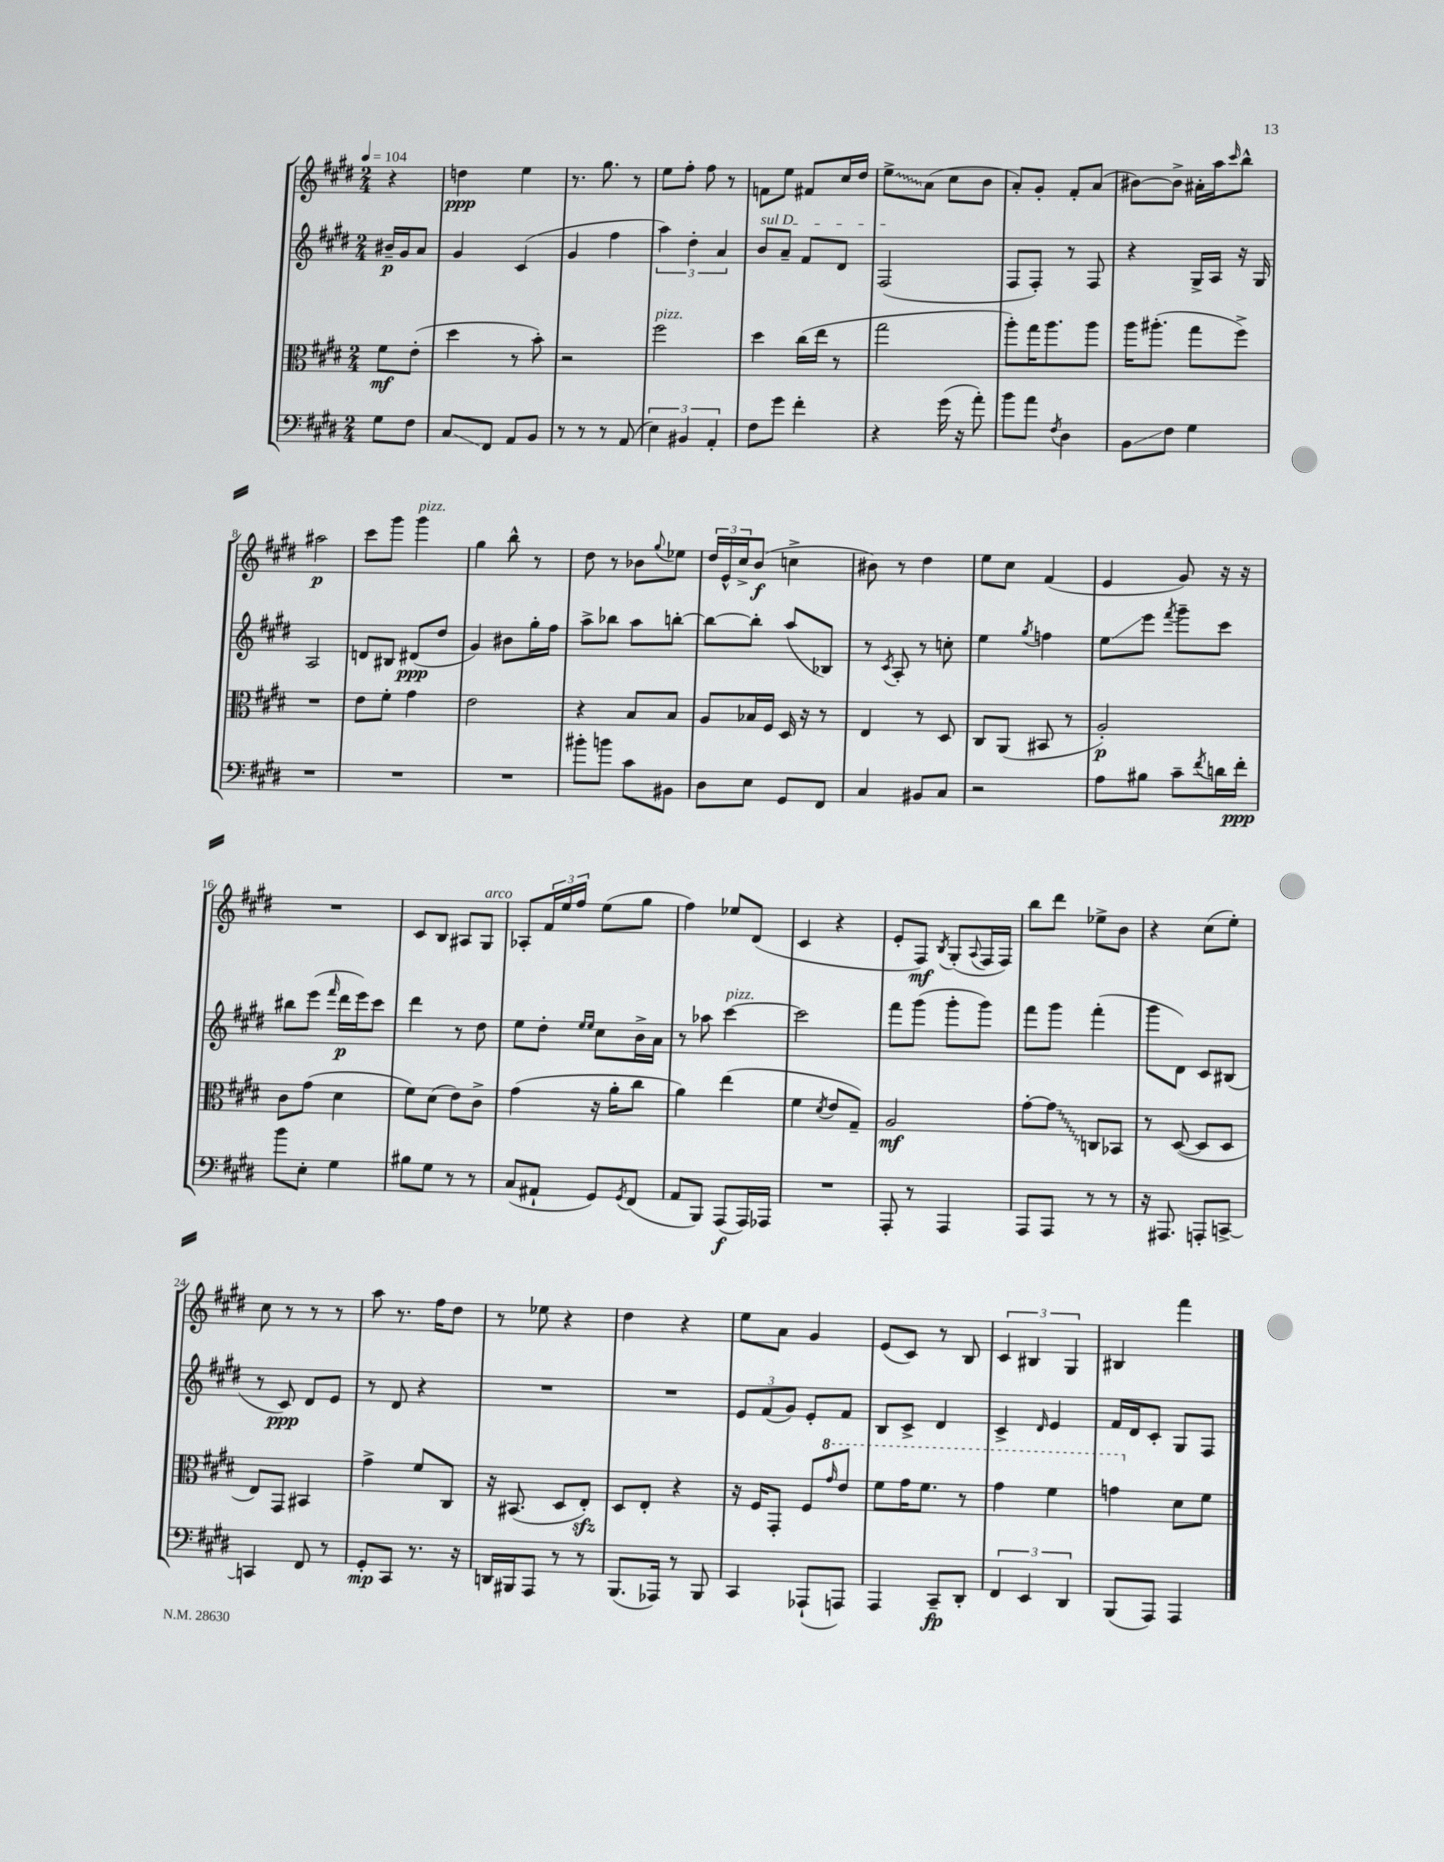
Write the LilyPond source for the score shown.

<<
\new StaffGroup <<
\new Staff = "s0" {
    \clef treble \key e \major \numericTimeSignature \time 2/4 \partial 4 \tempo 4 = 104
    r4 |
    d''4\ppp e''4 |
    r8. gis''8. r8 |
    e''8 fis''8-. fis''8 r8 |
    f'8 e''8 fis'8 cis''16 dis''16 |
    \once \override Glissando.style = #'zigzag e''8->\glissando a'8( cis''8 b'8 |
    a'8-.) gis'8-. fis'8-. a'8( |
    bis'8~) bis'8-> ais'16-. a''16 \grace { cis'''16 } b''8-^ |
    ais''2\p |
    cis'''8 gis'''8 gis'''4^\markup { \italic "pizz." } |
    gis''4 b''8-^ r8 |
    dis''8 r8 bes'8 \appoggiatura { gis''8 } ees''8 |
    \tuplet 3/2 { dis''16 e'16-^ cis''16-> } b'8\f( c''4-> |
    bis'8) r8 dis''4 |
    e''8 cis''8 fis'4( |
    e'4 gis'8) r16 r16 |
    R2 |
    cis'8 b8 ais8 gis8^\markup { \italic "arco" } |
    aes8-. \tuplet 3/2 { fis'16 e''16 fis''16 } e''8( gis''8 |
    fis''4) ees''8 dis'8( |
    cis'4 r4 |
    e'8-. fis8\mf) \acciaccatura { b8 } gis8-.( \appoggiatura { a8 } fis16 fis16) |
    b''8 dis'''8 ees''8-> b'8 |
    r4 cis''8( e''8-.) |
    cis''8 r8 r8 r8 |
    a''8 r8. fis''16 dis''8 |
    r8 ees''8 r4 |
    dis''4 r4 |
    e''8 a'8 gis'4 |
    e'8( cis'8) r8 b8 |
    \tuplet 3/2 { cis'4 bis4 gis4 } |
    bis4 fis'''4 \bar "|." |
}
\new Staff = "s1" {
    \clef treble \key e \major \numericTimeSignature \time 2/4 \partial 4
    bis'16--\p gis'16 a'8 |
    gis'4 cis'4( |
    gis'4 fis''4 |
    \tuplet 3/2 { a''4) dis''4-. a'4 } |
    \once \override TextSpanner.bound-details.left.text = \markup { \italic "sul D" } b'8\startTextSpan a'8-- fis'8 dis'8 |
    fis2\stopTextSpan( |
    fis8 fis8-.) r8 fis8 |
    r4 gis16-> a16 r16 gis16 |
    a2 |
    d'8 bis8 dis'8\ppp( dis''8 |
    gis'4) bis'8 gis''16-. fis''16 |
    a''8-> bes''8 a''8 b''8~-. |
    b''8~ b''8-. a''8( bes8) |
    r8 \acciaccatura { cis'8 } a8-. r8 c''8-. |
    e''4 \acciaccatura { gis''8 } f''4 |
    e''8\glissando e'''8 \acciaccatura { fis'''8 } gis'''8-- cis'''8 |
    bis''8 e'''8( \grace { fis'''16 } dis'''16\p e'''16) cis'''8 |
    dis'''4 r8 dis''8 |
    e''8 dis''8-. \grace { e''16 e''16 } cis''8 b'16-> a'16 |
    r8 aes''8 cis'''4~^\markup { \italic "pizz." } |
    cis'''2 |
    fis'''8 gis'''8( gis'''8-. gis'''8) |
    fis'''8 gis'''8 fis'''4-.( |
    gis'''8 dis'8) cis'8 bis8( |
    r8 cis'8\ppp) dis'8 e'8 |
    r8 dis'8 r4 |
    R2 |
    R2 |
    \tuplet 3/2 { e'8 fis'8( gis'8) } e'8-. fis'8 |
    b8 cis'8-> dis'4 |
    cis'4-> \grace { dis'16 } e'4 |
    fis'16 dis'16 cis'8-. gis8 fis8 \bar "|." |
}
\new Staff = "s2" {
    \clef alto \key e \major \numericTimeSignature \time 2/4 \partial 4
    fis'8\mf e'8-.( |
    dis''4 r8 b'8-.) |
    r2 |
    fis''2^\markup { \italic "pizz." } |
    dis''4 cis''16( e''16 r8 |
    gis''2 |
    a''8-.) gis''16 a''8. a''8 |
    a''16 ais''8.-.( gis''8 fis''8->) |
    R2 |
    e'8 fis'8-. gis'4 |
    e'2 |
    r4 b8 b8 |
    a8 bes16 fis16 dis16 r16 r8 |
    e4 r8 dis8 |
    cis8 a,8( bis,8 r8 |
    a2-.\p) |
    cis'8 gis'8( dis'4 |
    fis'8) dis'8( e'8) cis'8-> |
    gis'4( r16 a'16-. cis''8 |
    a'4) e''4( |
    fis'4 \acciaccatura { dis'8 } e'8 gis8--) |
    a2\mf |
    gis'8~-. \once \override Glissando.style = #'zigzag gis'8\glissando c8 bes,8 |
    r8 dis8~( dis8 dis8 |
    e8) gis,8 bis,4 |
    gis'4-> fis'8 cis8 |
    r16 bis,8.( dis8 e8-.\sfz) |
    dis8 e8-. r4 |
    r16 fis16 gis,8-. fis8 \ottava #1 \grace { gis''16 } e''8 |
    fis''8 gis''16 fis''8. r8 |
    gis''4 fis''4 |
    g''4 \ottava #0 dis'8 fis'8 \bar "|." |
}
\new Staff = "s3" {
    \clef bass \key e \major \numericTimeSignature \time 2/4 \partial 4
    gis8 fis8 |
    cis8\glissando fis,8 a,8 b,8 |
    r8 r8 r8 a,8( |
    \tuplet 3/2 { e4) bis,4 a,4-. } |
    fis8 gis'8 fis'4-. |
    r4 gis'16( r16 a'8-.) |
    b'8 a'8 \acciaccatura { fis8 } dis4 |
    b,8\glissando fis8 gis4 |
    R2 |
    R2 |
    R2 |
    bis'8-. b'8 cis'8 bis,8 |
    dis8 e8 gis,8 fis,8 |
    cis4 bis,8 cis8 |
    r2 |
    a8 bis8 cis'8-- \acciaccatura { fis'8 } d'16 fis'16-.\ppp |
    b'8 e8-. gis4 |
    bis8 gis8 r8 r8 |
    cis8( ais,8-! gis,8) \acciaccatura { gis,8 } fis,8( |
    a,8 b,,8) a,,8\f( a,,16) aes,,16 |
    R2 |
    a,,8-. r8 a,,4 |
    a,,8 a,,8 r8 r8 |
    r16 ais,,8. a,,8-. c,8~-> |
    c,4 fis,8 r8 |
    gis,8-.\mp cis,8 r8. r16 |
    d,16 bis,,16 a,,8 r8 r8 |
    b,,8.( aes,,16) r8 b,,8 |
    cis,4 aes,,8-!( a,,8) |
    a,,4 cis,8--\fp dis,8-. |
    \tuplet 3/2 { fis,4 e,4 dis,4 } |
    b,,8( a,,8) a,,4 \bar "|." |
}
>>
>>
